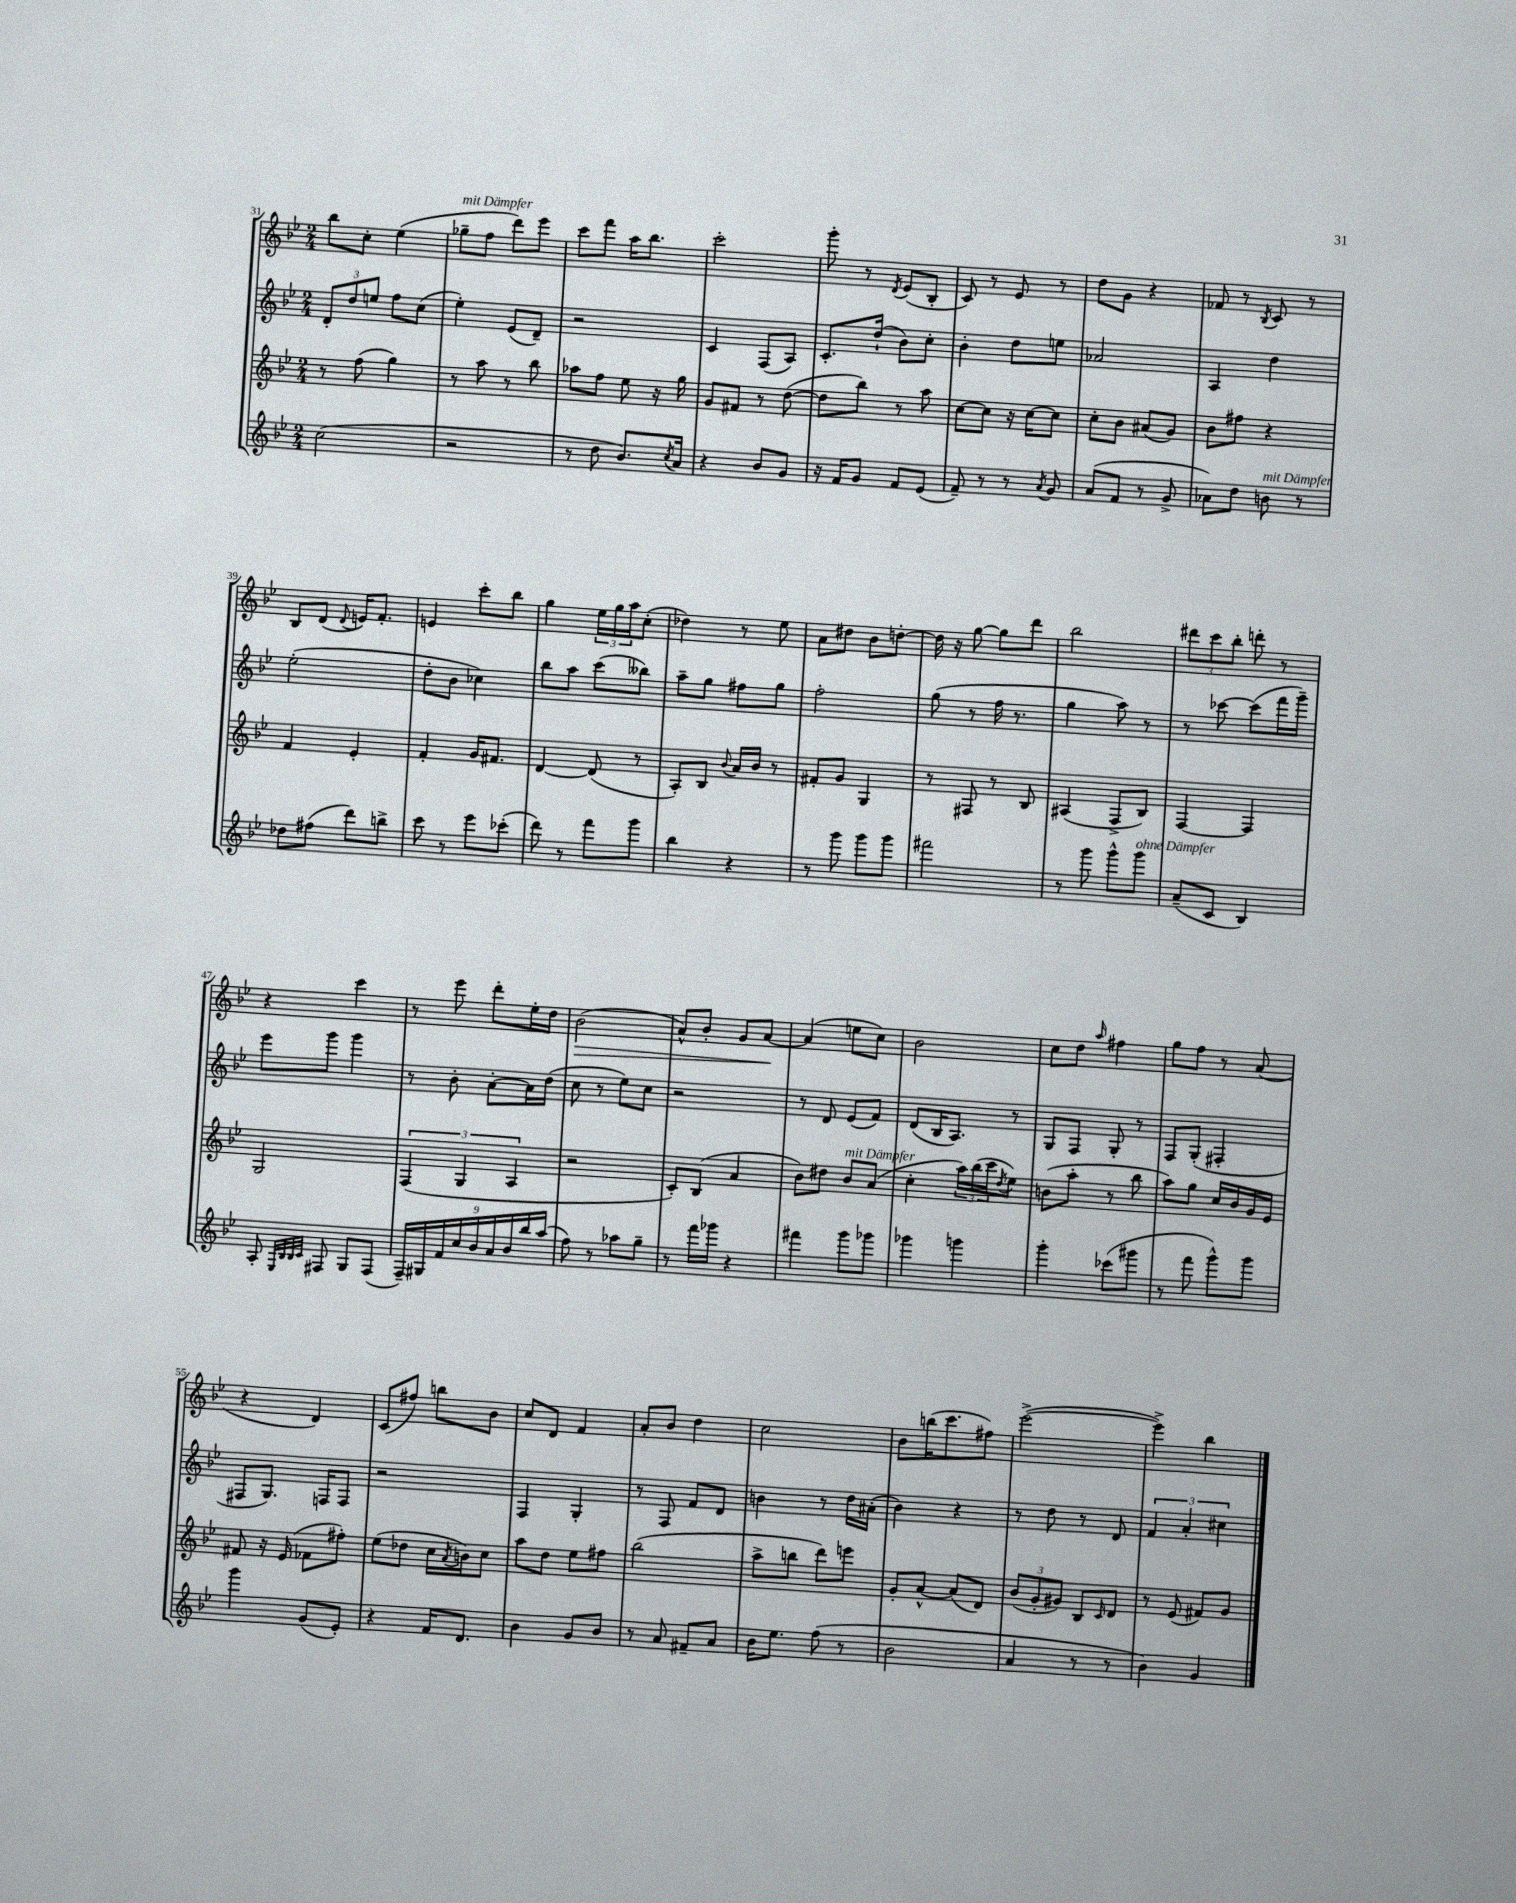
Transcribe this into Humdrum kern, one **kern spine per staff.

**kern	**kern	**kern	**kern	**dynam
*part4	*part3	*part2	*part1	*part1
*staff4	*staff3	*staff2	*staff1	*staff1
*clefG2	*clefG2	*clefG2	*clefG2	*
*k[b-e-]	*k[b-e-]	*k[b-e-]	*k[b-e-]	*
*M2/4	*M2/4	*M2/4	*M2/4	*
=31	=31	=31	=31	=31
(2cc\	8r	12d'/L	8bb-\L	.
.	.	12dd/	.	.
.	(8ff\	.	8cc'\J	.
.	.	12een/J	.	.
.	4gg\)	8ff\L	(4ee-\	.
.	.	(8cc\J	.	.
=32	=32	=32	=32	=32
!	!	!	!LO:TX:a:i:t=mit Dämpfer	!
2r	8r	4ee-'\)	8gg-X~\L	.
.	8aa\	.	8ff\J	.
.	8r	(8e-/L	8ddd\L)	.
.	8bb-\	8d~/J)	8eee-\J	.
=33	=33	=33	=33	=33
8r	8aa-X\L	2r	8ccc\L	.
8dd\	8ff\J	.	8fff\J	.
8.b-/L)	8ee-\	.	16aa\KL	.
.	.	.	8.bb-\J	.
.	16r	.	.	.
8qcc/	.	.	.	.
16a/Jk	16gg\	.	.	.
=34	=34	=34	=34	=34
4r	8g/L	4c/	2ccc'\	.
.	8f#X/J	.	.	.
8b-/L	8r	(8F/L	.	.
8g/J	([8dd\	8A/J)	.	.
=35	=35	=35	=35	=35
16r	8dd\L]	8.c'/L	8ggg'\	.
16f/KL	.	.	.	.
8g/J	8bb-\J)	.	8r	.
.	.	(16dd`/Jk	.	.
.	.	.	8qd/	.
8f/L	8r	8b-\L)	(8e-/L	.
(8e-/J	8aa\	8cc'\J	8B-'/J	.
=36	=36	=36	=36	=36
8f~/)	[8cc\L	4b-'\	8c/)	.
8r	8cc\J]	.	8r	.
8r	16r	8dd\L	8e-/	.
.	[16cc\KL	.	.	.
8qa/	.	.	.	.
8g/	8cc\J]	8een\J	8r	.
=37	=37	=37	=37	=37
(8a/L	8cc'\L	2a-X/	8dd\L	.
8f/J	8b-\J	.	8g\J	.
8r	(8a#X/L	.	4r	.
8g^/	8g/J)	.	.	.
=38	=38	=38	=38	=38
8a-X\L)	8b-\L	4A/	8f-X/	.
8dd\J	8ff#X\J	.	8r	.
.	.	.	8qB-/	.
!LO:TX:a:i:t=mit Dämpfer	!	!	!	!
8bn\	4r	4dd\	8c/	.
8r	.	.	8r	.
!!LO:LB:g=z
=39	=39	=39	=39	=39
8dd-X\L	4f/	(2ee-'\	8B-/L	.
(8ff#X\J	.	.	(8d/J	.
.	.	.	8qqd/	.
8ddd\L)	4e-'/	.	16en/KL)	.
.	.	.	8.f'/J	.
8bbn^\J	.	.	.	.
=40	=40	=40	=40	=40
8ccc\	4f'/	8dd'\L	4en/	.
8r	.	8b-\J	.	.
8eee-\L	16g/KL	4cc-X\)	8ccc'\L	.
.	8.f#X/J	.	.	.
(8ccc-X'\J	.	.	8bb-\J	.
=41	=41	=41	=41	=41
8ddd\)	[4d/	8bb-\L	4gg\	.
8r	.	8aa\J	.	.
8fff\L	(8d/]	(8ccc\L	24ee-\LL	.
.	.	.	24gg\	.
.	.	.	24aa\J	.
8ggg\J	8r	8bb--X\J)	(8cc'\J	.
=42	=42	=42	=42	=42
4bb-\	8A'/L)	8aa~\L	4dd-X\)	.
.	8B-/J	8gg\J	.	.
.	8qqb-/	.	.	.
4r	16a/LL	8ff#X\L	8r	.
.	16b-/JJ	.	.	.
.	8r	8gg\J	8ee-\	.
=43	=43	=43	=43	=43
8r	8f#X'/L	2ff'\	8a\L	.
8ggg\	8g/J	.	8dd#X\J	.
8ggg\L	4G/	.	8b-\L	.
8ggg\J	.	.	[8ddn'\J	.
=44	=44	=44	=44	=44
2fff#X\	8r	(8gg\	16dd\]	.
.	.	.	16r	.
.	8F#X/	8r	[8gg\	.
.	8r	16ff\	8gg\L]	.
.	.	8.r	.	.
.	8B-/	.	8ddd\J	.
=45	=45	=45	=45	=45
8r	(4A#X/	4gg\	2bb-\	.
8ggg\	.	.	.	.
8ggg^^\L	8F^/L	8aa\)	.	.
!LO:TX:a:i:t=ohne Dämpfer	!	!	!	!
8ggg\J	8B-/J)	8r	.	.
=46	=46	=46	=46	=46
(8a~/L	[4F/	8r	12ddd#X\L	.
.	.	.	12ccc\	.
8c/J	.	[8ccc-X\	.	.
.	.	.	12bb-'\J	.
4B-/)	4F/]	(8ccc-\L]	8dddn'\	.
.	.	16fff\L	8r	.
.	.	16ggg~\JJ)	.	.
!!LO:LB:g=z
=47	=47	=47	=47	=47
8A'/	2G/	8eee-\L	4r	.
32qqE-/LLL	.	.	.	.
32qqB-/	.	.	.	.
32qqB-/	.	.	.	.
32qqc/JJJ	.	.	.	.
8F#X/	.	8ggg\J	.	.
8G/L	.	4ggg\	4ccc\	.
(8F#/J	.	.	.	.
=48	=48	=48	=48	=48
18F~/LL)	(6F/	8r	8r	.
18G#X/	.	.	.	.
18f/	.	.	.	.
.	.	8b-'\	8eee-\	.
18cc/	6G/	.	.	.
18b-/	.	.	.	.
.	.	[8a'\L	8ddd'\L	.
18a/	.	.	.	.
18b-/	6A/	.	.	.
.	.	16a\L]	16ee-'\L	.
18bb-/	.	.	.	.
.	.	(16dd\JJ	16dd\JJ	.
(18aa/JJ	.	.	.	.
=49	=49	=49	=49	=49
!	!	!	!	!LO:HP:b
8ff\)	2r	8cc\	(2b-\	>
8r	.	8r	.	.
8aa-X\L	.	8ee-\L)	.	.
8gg~\J	.	8cc\J	.	.
=50	=50	=50	=50	=50
8r	8c'/L)	2r	8a^^/L)	.
16fff\LL	(8B-/J	.	8b-'/J	.
16ggg-X\JJ	.	.	.	.
4r	4a/	.	8g/L	.
.	.	.	[8a/J	.
.	.	.	.	]
=51	=51	=51	=51	=51
4fff#X\	8b-\L)	8r	(4a/]	.
.	8dd#X\J	8d/	.	.
!	!LO:TX:a:i:t=mit Dämpfer	!	!	!
8ggg\L	8b-/L	(8e-/L	8een\L	.
8ggg-X\J	(8a/J	8f/J)	8cc\J)	.
=52	=52	=52	=52	=52
4ggg-X\	4cc'\	(8d/L	2b-\	.
.	.	16B-/K	.	.
.	.	8.A/J)	.	.
4gggn\	24aa\LL)	.	.	.
.	(24bb-\	.	.	.
.	24ccc\J	.	.	.
.	8qdd/	.	.	.
.	8ee-\J)	8r	.	.
=53	=53	=53	=53	=53
4ggg'\	(8bn\L	8G/L	8cc\L	.
.	8aa'\J	8F/J	8dd\J	.
.	.	.	16qqaa/	.
(8ccc-X\L	8r	8G'/	4ff#X\	.
8ggg#X\J	8bb-\	8r	.	.
=54	=54	=54	=54	=54
8r	8aa\L)	8F/L	8gg\L	.
8fff\	8gg\J	(8G'/J	8ff\J	.
8ggg^^\L)	16cc/LL	4F#X'/	8r	.
.	16b-/	.	.	.
8ggg\J	16g/	.	(8a/	.
.	16e-/JJ	.	.	.
!!LO:LB:g=z
=55	=55	=55	=55	=55
4ggg\	8f#X/	8F#X/L	4r	.
.	16r	8.G/J)	.	.
.	(16e-/	.	.	.
(8g/L	8f-X\L	.	4d/)	.
.	.	16Fn/KL	.	.
8e-'/J)	8ff#X'\J)	8F/J	.	.
=56	=56	=56	=56	=56
4r	(8ee-\L	2r	(8c/L	.
.	8dd-X\J	.	8ff#X/J)	.
16f/KL	16cc\LL	.	8bbn\L	.
.	8qa/	.	.	.
8.d/J	16bn\J)	.	.	.
.	8cc\J	.	8b-\J	.
=57	=57	=57	=57	=57
4b-\	8aa\L	4F/	8cc/L	.
.	8dd\J	.	8d/J	.
8g/L	8ee-\L	4G'/	4f/	.
8b-/J	8ff#X\J	.	.	.
=58	=58	=58	=58	=58
8r	(2bb-\	8r	8a'/L	.
8a/	.	8F/	8b-/J	.
8f#X~/L	.	8f/L	4dd\	.
8a/J	.	8d/J	.	.
=59	=59	=59	=59	=59
16b-\KL	8aa^\L	4bn\	2cc\	.
8.ee-\J	.	.	.	.
.	8bbn\J	.	.	.
(8ff\	8ddd\L)	8r	.	.
8r	8eeen\J	16dd\LL	.	.
.	.	(16a#X'\JJ	.	.
=60	=60	=60	=60	=60
2b-\	8g'/L	4b-\)	8b-\L	.
.	[8a^^/J	.	(16bbn\K	.
.	.	.	8.ccc\	.
.	(8a/L]	4r	.	.
.	8d/J)	.	8ff#X\J)	.
=61	=61	=61	=61	=61
4a/	(12b-/L	8r	([2eee-^\	.
.	12g'/	.	.	.
.	.	8dd\	.	.
.	12g#X/J)	.	.	.
8r	8B-/L	8r	.	.
.	16qqc/	.	.	.
8r	8d/J	8d/	.	.
=62	=62	=62	=62	=62
4b-\)	8r	6f/	4eee-^\])	.
.	(8e-/	.	.	.
.	.	6a'/	.	.
4g/	8f#X/L)	.	4bb-\	.
.	.	6cc#X\	.	.
.	8g/J	.	.	.
==	==	==	==	==
*-	*-	*-	*-	*-
